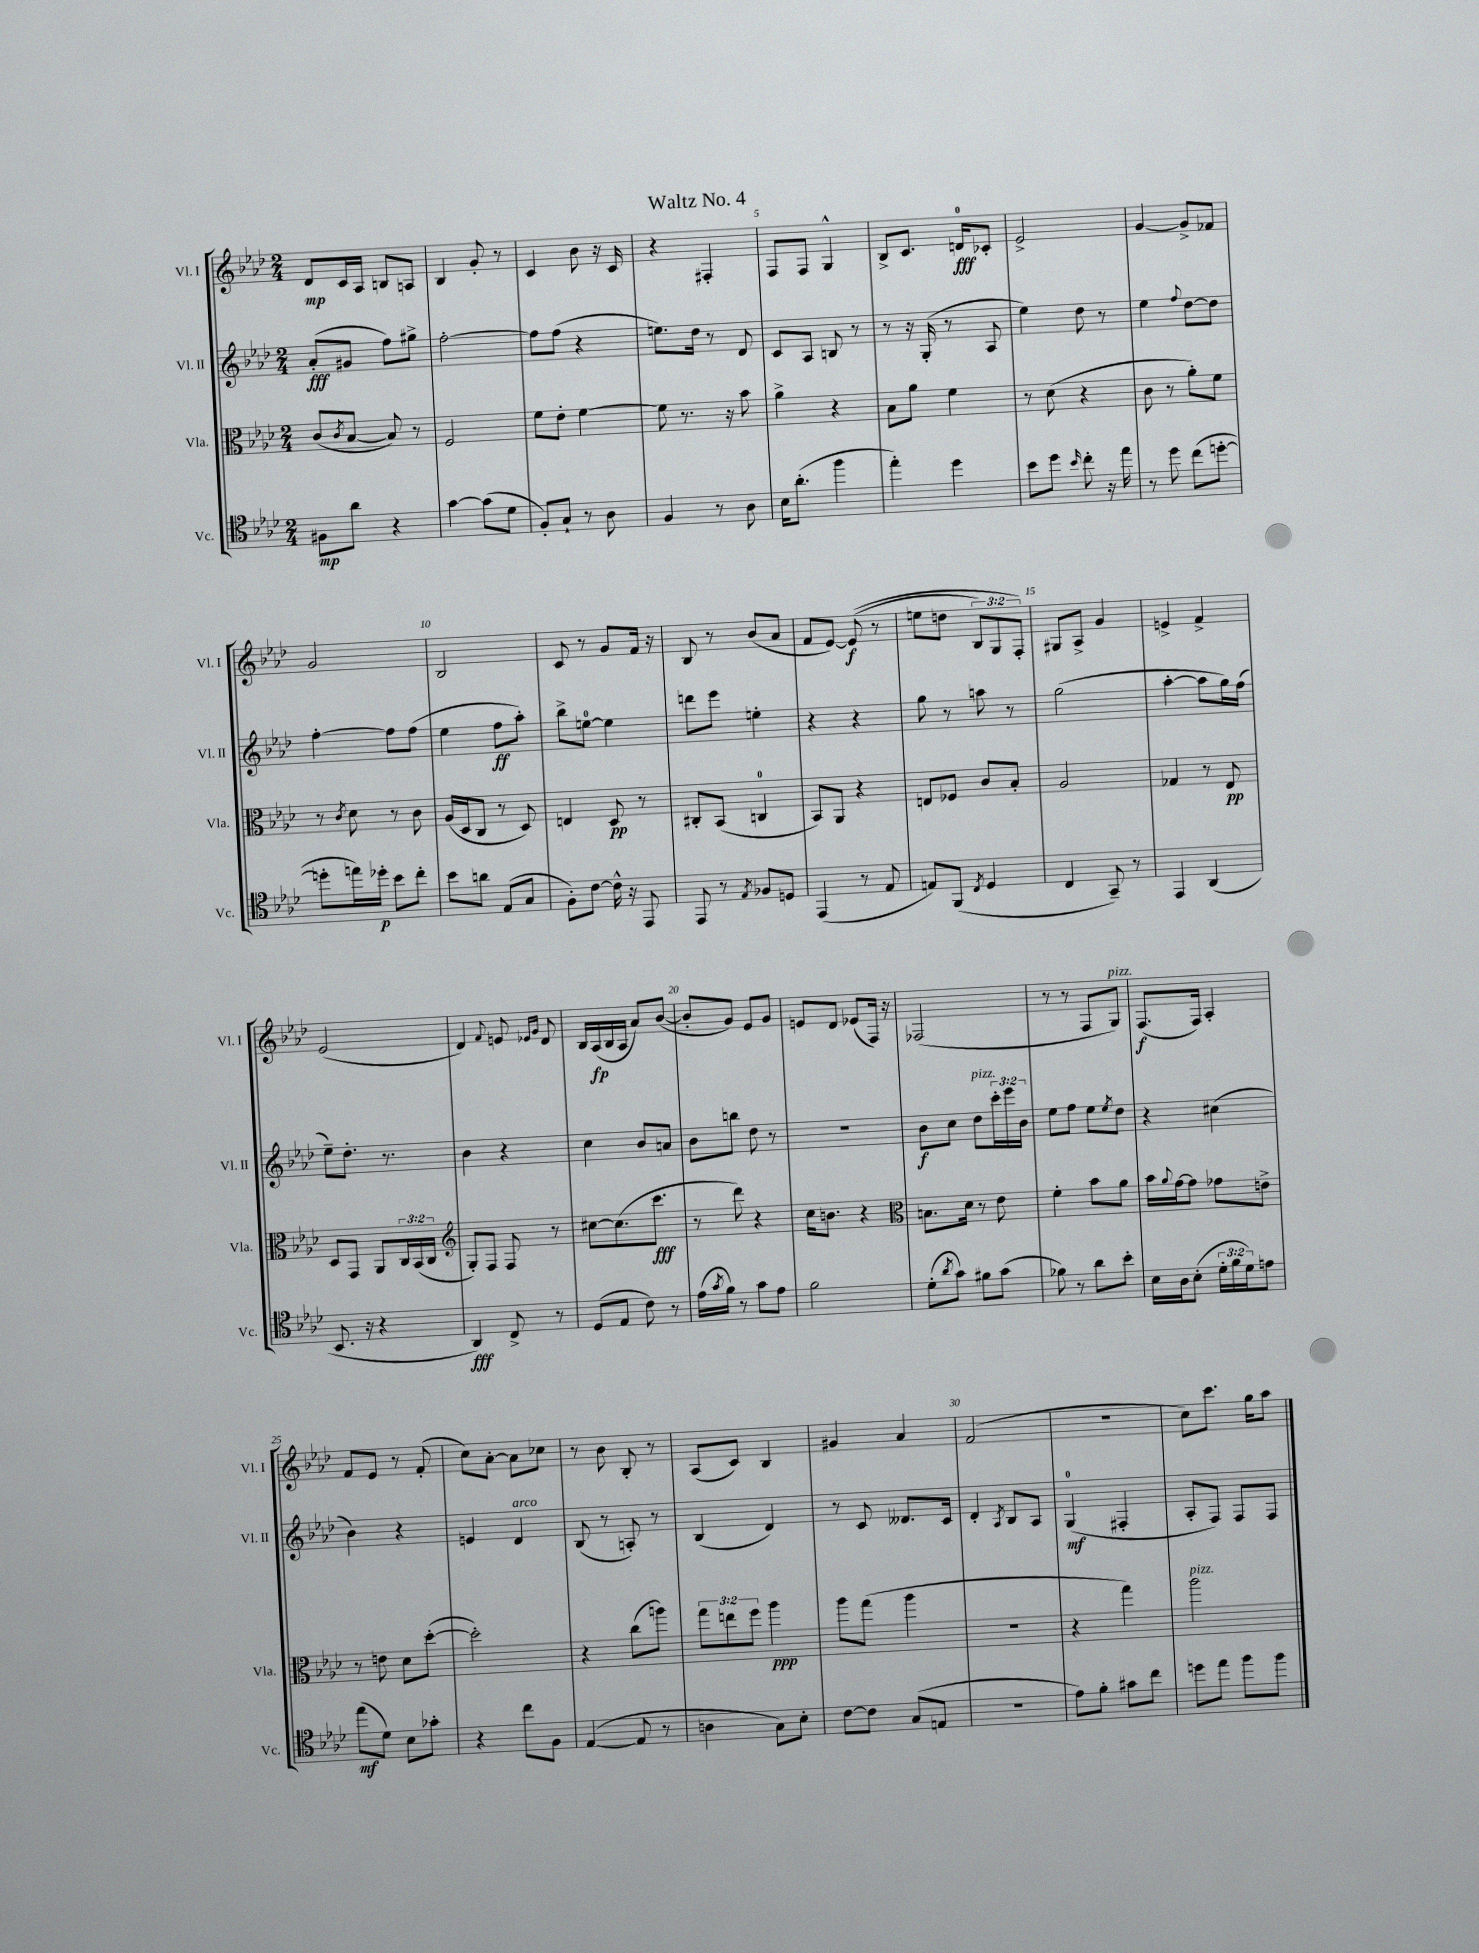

**kern	**dynam	**kern	**dynam	**kern	**dynam	**kern	**dynam
*part4	*part4	*part3	*part3	*part2	*part2	*part1	*part1
*staff4	*staff4	*staff3	*staff3	*staff2	*staff2	*staff1	*staff1
*I"Vc.	*	*I"Vla.	*	*I"Vl. II	*	*I"Vl. I	*
*I'Vc.	*	*I'Vla.	*	*I'Vl. II	*	*I'Vl. I	*
*clefC4	*	*clefC3	*	*clefG2	*	*clefG2	*
*k[b-e-a-d-]	*	*k[b-e-a-d-]	*	*k[b-e-a-d-]	*	*k[b-e-a-d-]	*
*M2/4	*	*M2/4	*	*M2/4	*	*M2/4	*
=1	=1	=1	=1	=1	=1	=1	=1
8F#X\L	mp	(8c/L	.	(8a-'/L	fff	8d-/L	mp
.	.	8qc/	.	.	.	.	.
8a-\J	.	[8B-/J	.	8g#X/J	.	16c/L	.
.	.	.	.	.	.	16A-/JJ	.
4r	.	8B-/])	.	8ff\L)	.	8Bn/L	.
.	.	8r	.	8gg#X^\J	.	8An/J	.
=2	=2	=2	=2	=2	=2	=2	=2
[4g\	.	2F/	.	[2ff'\	.	4B-/	.
(8g\L]	.	.	.	.	.	8g'/	.
8d-\J	.	.	.	.	.	8r	.
=3	=3	=3	=3	=3	=3	=3	=3
8F'/L)	.	8f\L	.	8ff\L]	.	4c/	.
8G`/J	.	8e-'\J	.	(8ff\J	.	.	.
8r	.	[4f\	.	4r	.	8b-\	.
8A-\	.	.	.	.	.	16r	.
.	.	.	.	.	.	16c/	.
=4	=4	=4	=4	=4	=4	=4	=4
4F/	.	8f\]	.	8.een\L)	.	4r	.
.	.	8.r	.	.	.	.	.
.	.	.	.	16dd-\Jk	.	.	.
8r	.	.	.	8r	.	4F#X'/	.
.	.	16r	.	.	.	.	.
8A-\	.	8b-\	.	8d-/	.	.	.
=5	=5	=5	=5	=5	=5	=5	=5
16B-\KL	.	4a-^\	.	8c/L	.	8F/L	.
(8.a-'\J	.	.	.	.	.	.	.
.	.	.	.	8A-/J	.	8F/J	.
4ff\	.	4r	.	8Bn/	.	4G^^/	.
.	.	.	.	8r	.	.	.
=6	=6	=6	=6	=6	=6	=6	=6
4ee-'\)	.	8B-\L	.	8r	.	8B-^/L	.
.	.	8a-\J	.	16r	.	8.c/J	.
.	.	.	.	(16G'/	.	.	.
4dd-\	.	4f\	.	8r	.	.	.
.	.	.	.	.	.	16dn/KL	fff
.	.	.	.	8A-/	.	8c-X'/J	.
=7	=7	=7	=7	=7	=7	=7	=7
8b-\L	.	8r	.	4ee-\)	.	2e-^/	.
8dd-\J	.	(8d-\	.	.	.	.	.
16qqb-/	.	.	.	.	.	.	.
8cc'\	.	4r	.	8dd-\	.	.	.
16r	.	.	.	8r	.	.	.
16ee-\	.	.	.	.	.	.	.
=8	=8	=8	=8	=8	=8	=8	=8
8r	.	8c\	.	4ee-\	.	[4g/	.
8dd-\	.	8r	.	.	.	.	.
.	.	.	.	8qqff/	.	.	.
(8cc\L	.	8a-'\L)	.	[8dd-\L	.	8g^/L]	.
[8ddn'\J	.	8f\J	.	8dd-\J]	.	8f-X/J	.
!!LO:LB:g=z
=9	=9	=9	=9	=9	=9	=9	=9
8ddn'\L]	.	8r	.	[4ff'\	.	2g/	.
.	.	8qc/	.	.	.	.	.
16een\L)	.	8d-\	.	.	.	.	.
16dd-X'\JJ	p	.	.	.	.	.	.
8b-\L	.	8r	.	8ff\L]	.	.	.
8cc'\J	.	8c\	.	(8ff\J	.	.	.
=10	=10	=10	=10	=10	=10	=10	=10
8b-\L	.	(16A-/LL	.	4ee-\	.	2B-/	.
.	.	16D-/J	.	.	.	.	.
8an\J	.	8C/J	.	.	.	.	.
(8E-/L	.	8r	.	8ff\L	ff	.	.
8G/J	.	8D-/)	.	8aa-'\J)	.	.	.
=11	=11	=11	=11	=11	=11	=11	=11
8F'\L)	.	4En/	.	8bb-^\L	.	8c/	.
[8c\J	.	.	.	[8een\J	.	8r	.
16c^^\]	.	8D-/	pp	4ee\]	.	8g/L	.
16r	.	.	.	.	.	.	.
8EE-/	.	8r	.	.	.	16f/Jk	.
.	.	.	.	.	.	16r	.
=12	=12	=12	=12	=12	=12	=12	=12
8EE-/	.	8C#X'/L	.	8dddn\L	.	8B-/	.
8r	.	(8BB-/J	.	8eee-\J	.	8r	.
8qE-/	.	.	.	.	.	.	.
8F-X/L	.	4Cn/	.	4een'\	.	(8b-/L	.
8Dn/J	.	.	.	.	.	8a-/J	.
=13	=13	=13	=13	=13	=13	=13	=13
(4EE-/	.	8BB-/L)	.	4r	.	8f/L	.
.	.	8AA-/J	.	.	.	[8e-/J)	.
8r	.	4r	.	4r	.	((8e-/]	f
8E-/	.	.	.	.	.	8r	.
=14	=14	=14	=14	=14	=14	=14	=14
8En/L)	.	8En/L	.	8gg\	.	8een\L	.
(8FF/J	.	8F-X/J	.	8r	.	8ddn\J	.
8qC/	.	.	.	.	.	.	.
4D-/	.	8c/L	.	8aan\	.	12B-/L)	.
.	.	.	.	.	.	12G/	.
.	.	8B-'/J	.	8r	.	.	.
.	.	.	.	.	.	12F'/J)	.
=15	=15	=15	=15	=15	=15	=15	=15
4C/	.	2A-/	.	(2gg\	.	8G#X/L	.
.	.	.	.	.	.	8A-^/J	.
8GG~/)	.	.	.	.	.	4g/	.
8r	.	.	.	.	.	.	.
=16	=16	=16	=16	=16	=16	=16	=16
4EE-/	.	4G-X/	.	[4aa-'\	.	4en^/	.
(4AA-/	.	8r	.	8aa-\L]	.	4f^/	.
.	.	8E-/	pp	16gg\L)	.	.	.
.	.	.	.	(16ff\JJ	.	.	.
!!LO:LB:g=z
=17	=17	=17	=17	=17	=17	=17	=17
8.BB-/	.	8D-/L	.	8ee-~\L)	.	(2e-/	.
.	.	8GG/J	.	8.dd-'\J	.	.	.
16r	.	.	.	.	.	.	.
4r	.	8AA-/L	.	.	.	.	.
.	.	.	.	8.r	.	.	.
.	.	24C/L	.	.	.	.	.
.	.	(24BB-/	.	.	.	.	.
.	.	24C/JJ	.	.	.	.	.
=18	=18	=18	=18	=18	=18	=18	=18
*	*	*clefG2	*	*	*	*	*
4AA-/)	fff	8G'/L)	.	4b-\	.	4d-/)	.
.	.	8F/J	.	.	.	.	.
.	.	.	.	.	.	8qqf/	.
8C^/	.	8F/	.	4r	.	8en/	.
.	.	.	.	.	.	16qqe-X/LL	.
.	.	.	.	.	.	16qqg/JJ	.
8r	.	8r	.	.	.	8d-/	.
=19	=19	=19	=19	=19	=19	=19	=19
(8D-/L	.	[8cc#X\L	.	4cc\	.	16B-/LL	.
.	.	.	.	.	.	(16A-/	fp
8E-/J	.	(8.cc#\]	.	.	.	16B-/	.
.	.	.	.	.	.	16A-/JJ	.
8c\)	.	.	.	8b-/L	.	8a-/L)	.
.	.	8.ccc\J	fff	.	.	.	.
8r	.	.	.	8an/J	.	([8b-/J	.
=20	=20	=20	=20	=20	=20	=20	=20
(16e-\LL	.	8r	.	8b-\L	.	8b-'/L]	.
8qg/	.	.	.	.	.	.	.
16f\JJ)	.	.	.	.	.	.	.
8r	.	8ddd-\)	.	8bbn\J	.	8g/J)	.
8g\L	.	4r	.	8dd-\	.	8e-/L	.
8e-\J	.	.	.	8r	.	8g/J	.
=21	=21	=21	=21	=21	=21	=21	=21
2f\	.	16cc\KL	.	2r	.	8en/L	.
.	.	8.bn\J	.	.	.	.	.
.	.	.	.	.	.	8d-/J	.
.	.	4r	.	.	.	(8e-X/L	.
.	.	.	.	.	.	16F/Jk)	.
.	.	.	.	.	.	16r	.
=22	=22	=22	=22	=22	=22	=22	=22
*	*	*clefC3	*	*	*	*	*
(8d-'\L	.	8.Bn\L	.	8b-\L	f	(2F-X/	.
8qa-/	.	.	.	.	.	.	.
8g\J)	.	.	.	8cc\J	.	.	.
.	.	16d-\Jk	.	.	.	.	.
!	!	!	!	!LO:TX:a:i:t=pizz.	!	!	!
8f#X\L	.	8r	.	8dd-\L	.	.	.
(8g\J	.	8e-\	.	24ccc'\L	.	.	.
.	.	.	.	24eee-\	.	.	.
.	.	.	.	24b-\JJ	.	.	.
=23	=23	=23	=23	=23	=23	=23	=23
8f-X\)	.	4f'\	.	8ee-\L	.	8r	.
8r	.	.	.	8ff\J	.	8r	.
8a-\L	.	8b-\L	.	8ee-\L	.	8F/L	.
.	.	.	.	8qee-/	.	.	.
!	!	!	!	!	!	!LO:TX:a:i:t=pizz.	!
8b-'\J	.	8a-\J	.	8dd-\J	.	8G/J)	.
=24	=24	=24	=24	=24	=24	=24	=24
16B-\LL	.	16b-\LL	.	4r	.	(8.F/L	f
.	.	8qqa-/	.	.	.	.	.
16A-\J	.	[16g\J	.	.	.	.	.
(8B-'\J	.	8g\J]	.	.	.	.	.
.	.	.	.	.	.	16F/Jk)	.
24d-'\LL	.	8g-X\L	.	(4cc#X\	.	4A-'/	.
24f\	.	.	.	.	.	.	.
24d-\J)	.	.	.	.	.	.	.
8en\J	.	8en^\J	.	.	.	.	.
!!LO:LB:g=z
=25	=25	=25	=25	=25	=25	=25	=25
(8ee-\L	mf	8r	.	4b-\)	.	8f/L	.
8d-\J)	.	8en\	.	.	.	8e-/J	.
8B-\L	.	8d-\L	.	4r	.	8r	.
8g-X'\J	.	([8dd-'\J	.	.	.	(8f'/	.
=26	=26	=26	=26	=26	=26	=26	=26
4r	.	2dd-'\])	.	4en/	.	8cc\L)	.
.	.	.	.	.	.	[8a-'\J	.
!	!	!	!	!LO:TX:a:i:t=arco	!	!	!
8cc\L	.	.	.	4d-/	.	8a-\L]	.
8F\J	.	.	.	.	.	8cc-X\J	.
=27	=27	=27	=27	=27	=27	=27	=27
([4E-/	.	4r	.	(8B-/	.	8r	.
.	.	.	.	8r	.	8b-\	.
8E-/]	.	(8cc\L	.	8An'/)	.	8B-'/	.
8r	.	8aan\J)	.	8r	.	8r	.
=28	=28	=28	=28	=28	=28	=28	=28
4An\	.	12gg\L	.	(4B-/	.	(8A-/L	.
.	.	12een\	.	.	.	.	.
.	.	.	.	.	.	8c/J)	.
.	.	12ff\J	.	.	.	.	.
8G\L)	.	4aa-\	ppp	4d-/)	.	4B-/	.
8B-'\J	.	.	.	.	.	.	.
=29	=29	=29	=29	=29	=29	=29	=29
[8c\L	.	8aa-\L	.	8r	.	4g#X/	.
8c\J]	.	(8gg\J	.	8c/	.	.	.
(8G/L	.	4aa-\	.	8.d--X/L	.	4a-/	.
8En/J	.	.	.	.	.	.	.
.	.	.	.	16c/Jk	.	.	.
=30	=30	=30	=30	=30	=30	=30	=30
2r	.	2r	.	4d-'/	.	(2f/	.
.	.	.	.	8qA-/	.	.	.
.	.	.	.	8B-/L	.	.	.
.	.	.	.	8A-/J	.	.	.
=31	=31	=31	=31	=31	=31	=31	=31
8e-\L)	.	4r	.	(4G/	mf	2r	.
8f'\J	.	.	.	.	.	.	.
8g#X\L	.	4gg\)	.	4F#X'/	.	.	.
8cc\J	.	.	.	.	.	.	.
=32	=32	=32	=32	=32	=32	=32	=32
!	!	!LO:TX:a:i:t=pizz.	!	!	!	!	!
8ddn\L	.	2aa-\	.	8A-'/L	.	8cc\L)	.
8ee-\J	.	.	.	8F/J)	.	8.ccc\J	.
8ff\L	.	.	.	8F/L	.	.	.
.	.	.	.	.	.	16gg\KL	.
8ff\J	.	.	.	8F/J	.	8aa-\J	.
==	==	==	==	==	==	==	==
*-	*-	*-	*-	*-	*-	*-	*-
